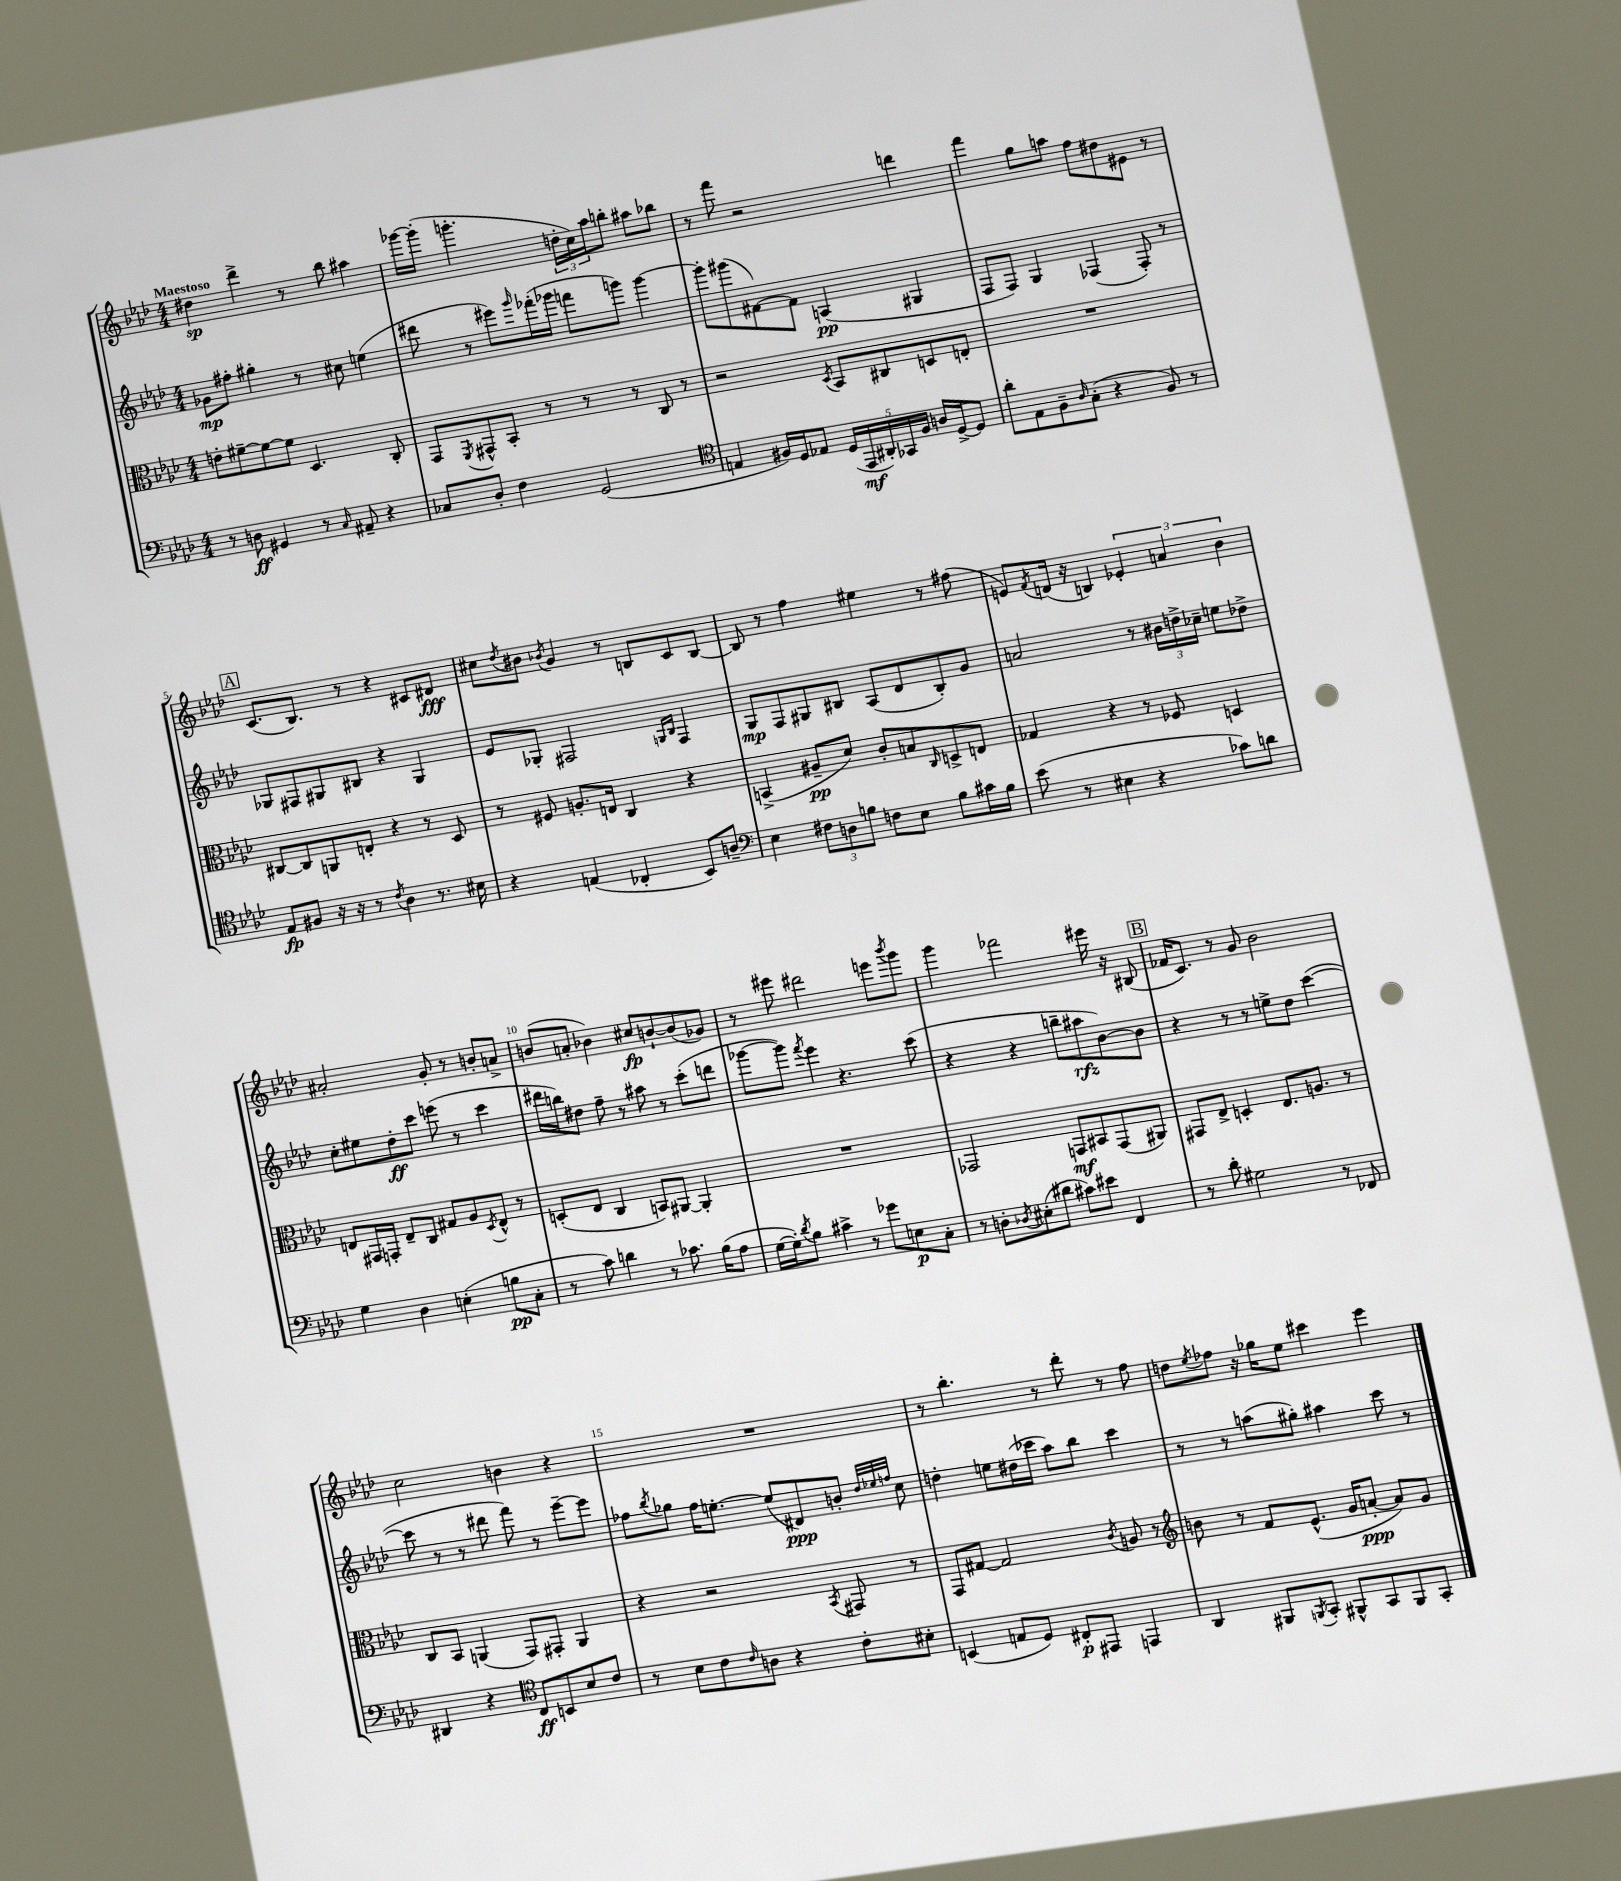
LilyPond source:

<<
\new StaffGroup <<
\new Staff = "s0" {
    \clef treble \key aes \major \numericTimeSignature \time 4/4 \tempo "Maestoso"
    dis''4\sp des'''4-> r8 bes''8 ais''4 |
    ges'''16~ ges'''16-.( g'''4.-. \tuplet 3/2 { d''16-. c''16) aes''16 } b''8-. ais''8 bes''8 |
    r8 f'''8 r2 d'''4 |
    f'''4 g''8 a''8 f''8 dis''8 eis'8 r8 |
    \mark \markup { \box "A" } c'8.( bes8.) r8 r4 cis'8 dis'8\fff |
    cis''8 \acciaccatura { des''8 } bis'8 \acciaccatura { bes'8 } g'4 r8 b8 c'8 b8~ |
    b8 r8 f''4 eis''4 r8 fis''8( |
    e'8) \acciaccatura { f'8 } d'16( r16 b4) \tuplet 3/2 { ees'4-. a'4 bes'4 } |
    ais'2-. g'8-. r8 b'8-. a'8-> |
    b'8( a'8-. bes'4) cis''8\fp b'8~-! b'8( ges'8) |
    r8 eis'''8 dis'''2 e'''8 \acciaccatura { bes'''8 } g'''8 |
    g'''4 fes'''2 eis'''16 r16 bis8( |
    \mark \markup { \box "B" } fes'16 c'8.) r8 g'8 bes'2 |
    c''2 b'4 r4 |
    R1 |
    r8 bes''4.-. r8 des'''8-. r8 f''8 |
    d''8 \acciaccatura { ees''8 } fes''8 r16 ges''16 ees''8 cis'''4 ees'''4 \bar "|." |
}
\new Staff = "s1" {
    \clef treble \key aes \major \numericTimeSignature \time 4/4
    ges'8\mp fis''8-. gis''4-. r8 cis''8 e''4( |
    dis'''8 r8 eis'''8) \grace { g'''16 } fes'''16-.( ges'''16 f'''8 g'''8) g'''4~ |
    g'''8-. gis'''8( fis'8~) fis'8 a4\pp( gis4 |
    f8 f8) g4 fes4( fes8-.) r8 |
    \mark \markup { \box "A" } ges8 fis8 gis8 bis8 r4 gis4 |
    ees'8 ges8-. fis2 \grace { g16 bes16 } fis4 |
    g8\mp f8 gis8 bis8 aes8( des'8 bis8-.) g'8 |
    a'2 r8 \tuplet 3/2 { bis'16 d''16-> ces''16-- } e''8 des''8-> |
    c''8-. eis''8 des''8-.\ff c'''8 e'''8( r8 c'''4 |
    dis'''16 b''16) dis''8 f''8-- r8 ais''8 r8 c'''8-.( d'''8 |
    ges'''8~ ges'''8) \acciaccatura { f'''8 } ees'''4 r4. c'''8( |
    r4 r4 b''8-- ais''8\rfz bes'8~) bes'8 |
    \mark \markup { \box "B" } r4 r8 r8 e''8-> des''8 c'''4~( |
    c'''8 r8 r8 dis'''8 f'''8) r8 ees'''8~-- ees'''8 |
    fes''8 \acciaccatura { bes''8 } ges''8 fes''16 e''8.~-. e''8( dis'8\ppp) b'8-. \grace { des''32 ees''32 f''32 } c''8 |
    d''4-. e''8 dis''16( ces'''16 aes''8) bes''8 ces'''4 |
    r8 r8 a''8( gis''8-.) ais''4 c'''8 r8 \bar "|." |
}
\new Staff = "s2" {
    \clef alto \key aes \major \numericTimeSignature \time 4/4
    e'8-. fis'8~-- fis'8~ fis'8 des4. c8-. |
    g,8 \acciaccatura { f,8 } gis,8-^ bes,8-. r8 r8 r8 c8 r8 |
    r2 \acciaccatura { des8 } bes,8 cis8 d8 e8-. |
    R1 |
    \mark \markup { \box "A" } cis8~ cis8 a,8 e8-. r4 r8 des8 |
    r8 fis8 a8.-. e16 c4 r4 |
    b,4->( ais8--\pp des'8) c'8-. b8 \grace { c16 } d8-> e8 |
    ges4 r4 r8 fes8 d4 |
    e8 gis,16 g,16-. e8-- c8 gis8 aes8 \acciaccatura { des8 } e8-^ r8 |
    d8-.( ees8 c4 b,8) ais,8~ ais,4-. |
    R1 |
    ges,2 g,8\mf bis,8 g,8( ais,8) |
    \mark \markup { \box "B" } gis,8 ees8-> d4-. ees8. a8. r8 |
    c8 bes,8 a,4( g,8) gis,8-. a,4 |
    r4 r2 \acciaccatura { bes,8 } gis,8 r8 |
    g,8 gis8~ gis2 \acciaccatura { c'8 } a8 r8 |
    \clef treble b'8 r8 f'8 ees'8.-^( g'16 a'8~-.\ppp a'8) g'8 \bar "|." |
}
\new Staff = "s3" {
    \clef bass \key aes \major \numericTimeSignature \time 4/4
    r8 d8\ff gis,4 r8 \grace { c16 } ais,8-- r4 |
    ces8 des8-. f4 g,2( |
    \clef tenor e4 fis16) des16 ees8 \tuplet 5/4 { des16( ees,16\mf ais,16-.) ges,16 fis16 } a16 des16~-> des8 |
    aes'8-. ees8 f8-- \grace { aes16 } g8-.( r4 f8) r8 |
    \mark \markup { \box "A" } ees8\fp fis8 r16 r16 r8 \acciaccatura { c'8 } aes4 r8. bis16 |
    r4 e4( ces4-. bes,8) a8-- |
    \clef bass ees4 \tuplet 3/2 { fis8 d8 b8 } f8 ees8 b8 cis'16 b16 |
    ees'8( r8 eis4 r4 ces'8) d'8 |
    g4 des4 e4-.( b8\pp c8-. |
    r8 c'8) d'4 r8 ces'8. bes16( aes8 |
    g16~ g16-.) \acciaccatura { des'8 } bes8 cis'4-> r8 ges'8 e8\p c8-. |
    r8 d8-. \acciaccatura { des8 } eis8-.( dis'8 cis'8) eis'8 f,4 |
    \mark \markup { \box "B" } r8 des'8-. gis2 r8 fes,8 |
    dis,4 r4 \clef tenor c8\ff b,8 bes8 c'8 |
    r8 bes8 c'8 \grace { c'16 } a8 r4 c'8-. bis8-. |
    b,4( e8 des8) cis8-.\p eis,8 e,4 |
    aes,4 fis,8 \acciaccatura { f,8 } g,8-. fis,8-^ g,8 fis,8 g,8-. \bar "|." |
}
>>
>>
\layout { \context { \Score \override BarNumber.break-visibility = ##(#f #t #t) barNumberVisibility = #(every-nth-bar-number-visible 5) } }
